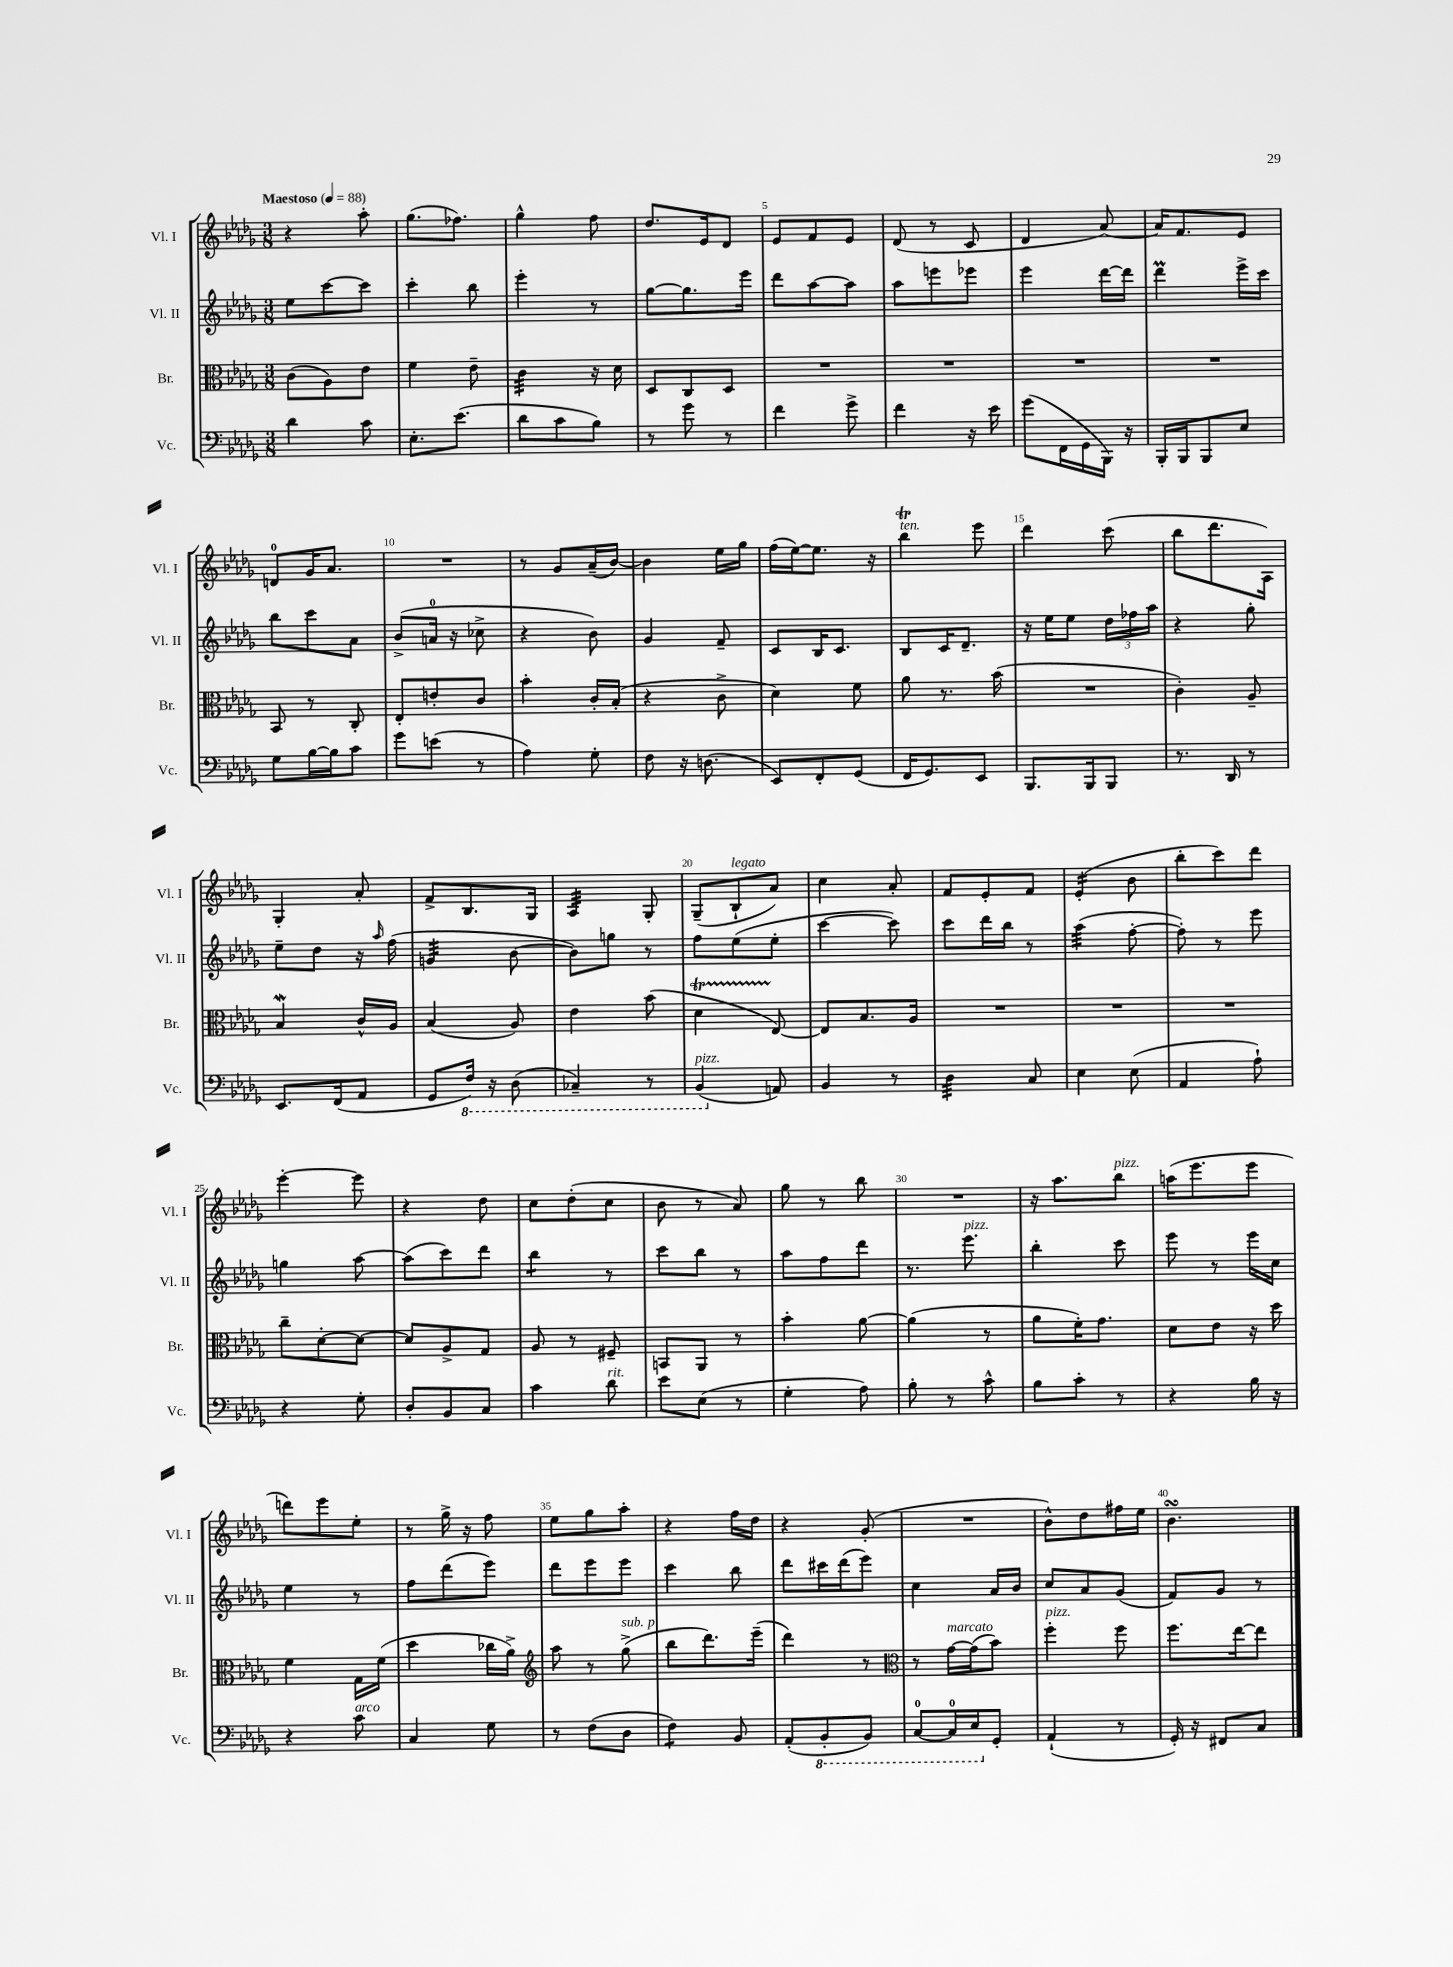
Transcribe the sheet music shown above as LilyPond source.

<<
\new StaffGroup <<
\new Staff = "s0" \with { instrumentName = "Vl. I" shortInstrumentName = "Vl. I" } {
    \clef treble \key des \major \numericTimeSignature \time 3/8 \tempo "Maestoso" 4 = 88
    \autoBeamOff r4 aes''8-. |
    ges''8.[( fes''8.]) |
    ges''4-^ f''8 |
    des''8.[ ees'16 des'8] |
    ees'8[ f'8 ees'8] |
    des'8( r8 c'8 |
    des'4 aes'8~) |
    aes'16[ f'8. ees'8] |
    d'8[-0 ges'16 aes'8.] |
    R4. |
    r8 ges'8[ aes'16--( bes'16]~) |
    bes'4 ees''16[ ges''16] |
    f''16[( ees''16~) ees''8.] r16 |
    bes''4\trill^\markup { \italic "ten." } ees'''8 |
    des'''4 c'''8( |
    bes''8[ des'''8. aes16]) |
    ges4-. aes'8-. |
    f'8[-> bes8. ges16] |
    aes4:32 ges8-. |
    ges8[--( bes8-!^\markup { \italic "legato" } aes'8]) |
    c''4 aes'8-. |
    f'8[ ees'8-. f'8] |
    ees'4:16-.( bes'8 |
    bes''8[-. c'''8) des'''8] |
    ees'''4~-. ees'''8 |
    r4 des''8 |
    c''8[ des''8-.( c''8] |
    bes'8 r8 aes'8) |
    ges''8 r8 bes''8 |
    R4. |
    r16 aes''8.[ bes''8]^\markup { \italic "pizz." } |
    a''16[( ees'''8. ees'''8] |
    d'''8[) ees'''8 ees''8]-. |
    r8 ges''16-> r16 f''8 |
    ees''8[ ges''8 aes''8]-. |
    r4 f''16[ des''16] |
    r4 ges'8-.( |
    R4. |
    bes'8[-^) des''8 fis''16 ees''16] |
    bes'4.\turn \bar "|." |
}
\new Staff = "s1" \with { instrumentName = "Vl. II" shortInstrumentName = "Vl. II" } {
    \clef treble \key des \major \numericTimeSignature \time 3/8
    \autoBeamOff ees''8[ c'''8~ c'''8] |
    c'''4-. bes''8 |
    ees'''4-. r8 |
    ges''8[~ ges''8. ees'''16] |
    des'''8[ aes''8~ aes''8] |
    aes''8[ e'''8 ees'''8] |
    ees'''4 des'''16[~ des'''16] |
    des'''4\prall ees'''16[-> c'''16] |
    bes''8[ c'''8 aes'8] |
    bes'8[->( a'16]-0 r16 ces''8-> |
    r4 bes'8) |
    ges'4 f'8-- |
    c'8[ bes16 c'8.] |
    bes8[ c'16 des'8.]-- |
    r16 ees''16[ ees''8] \tuplet 3/2 { des''16[ fes''16 aes''16] } |
    r4 ges''8-. |
    ees''8[-- des''8] r16 \grace { aes''16 } f''16( |
    g'4:32 bes'8~ |
    bes'8[) g''8] r8 |
    f''8[ ees''8( ees''8]-. |
    c'''4~ c'''8) |
    c'''8[ des'''16 bes''16] r8 |
    aes''4:32( f''8~-. |
    f''8-.) r8 ees'''8 |
    g''4 aes''8~ |
    aes''8[( c'''8) des'''8] |
    bes''4:8 r8 |
    c'''8[ bes''8] r8 |
    aes''8[ f''8 des'''8] |
    r8. ees'''8.^\markup { \italic "pizz." } |
    bes''4-. c'''8 |
    ees'''8 r8 ees'''16[ c''16] |
    ees''4 r8 |
    f''8[ des'''8( ees'''8]) |
    des'''8[ ees'''8 ees'''8] |
    c'''4 bes''8 |
    des'''8[ cis'''16 des'''16( ees'''8]) |
    c''4 aes'16[ bes'16] |
    c''8[ aes'8 ges'8]( |
    f'8[) ges'8] r8 \bar "|." |
}
\new Staff = "s2" \with { instrumentName = "Br." shortInstrumentName = "Br." } {
    \clef alto \key des \major \numericTimeSignature \time 3/8
    \autoBeamOff c'8[( aes8) ees'8] |
    f'4 ees'8-- |
    c'4:32 r16 des'16 |
    des8[ c8 des8] |
    R4. |
    R4. |
    R4. |
    R4. |
    bes,8 r8 c8-. |
    ees8[-. e'8-. c'8] |
    bes'4-. c'16[-. bes16]-.( |
    r4 c'8-> |
    des'4) f'8 |
    aes'8 r8. bes'16( |
    R4. |
    c'4-.) aes8-- |
    bes4\mordent c'16[-^ aes16] |
    bes4( aes8) |
    ees'4 bes'8( |
    des'4\startTrillSpan ees8~\stopTrillSpan) |
    ees8[ bes8. aes16] |
    R4. |
    R4. |
    R4. |
    c''8[-- des'8~-. des'8]~ |
    des'8[ aes8-> ges8] |
    aes8 r8 fis8-- |
    b,8[ aes,8] r8 |
    bes'4-. aes'8~ |
    aes'4( r8 |
    aes'8[ f'16-.) ges'8.] |
    des'8[ ees'8] r16 des''16 |
    f'4 ges16[ f'16]( |
    des''4 ces''16[ aes'16]->) |
    \clef treble aes''8 r8 ges''8->^\markup { \italic "sub. p" }( |
    bes''8[ des'''8.) ees'''16]--( |
    des'''4) r8 |
    \clef alto r8 ges'16[~^\markup { \italic "marcato" } ges'16( bes'8]) |
    f''4-.^\markup { \italic "pizz." } f''8 |
    f''8.[ ees''16~ ees''8] \bar "|." |
}
\new Staff = "s3" \with { instrumentName = "Vc." shortInstrumentName = "Vc." } {
    \clef bass \key des \major \numericTimeSignature \time 3/8
    \autoBeamOff des'4 c'8 |
    ees8.[-. ees'8.]( |
    des'8[ c'8 bes8]) |
    r8 ges'8 r8 |
    f'4 ges'8-> |
    f'4 r16 ees'16 |
    ges'8[( f,16 ges,16 bes,,16]) r16 |
    bes,,16[-. bes,,16 bes,,8 ees8] |
    ges8[ bes16~ bes16 c'8] |
    ges'8[ e'8]( r8 |
    aes4) ges8-. |
    f8 r16 d8.( |
    ees,8[) f,8-. ges,8]( |
    f,16[ ges,8.) ees,8] |
    bes,,8.[ bes,,16 bes,,8] |
    r8. des,16 r8 |
    ees,8.[ f,16( aes,8] |
    ges,8[ \ottava #-1 f,16]) r16 des,8( |
    ces,4--) r8 |
    bes,,4^\markup { \italic "pizz." }( \ottava #0 a,8) |
    bes,4 r8 |
    des4:32 c8 |
    ees4 ees8( |
    aes,4 aes8-!) |
    r4 ges8-. |
    des8[-. bes,8 c8] |
    c'4 des'8^\markup { \italic "rit." } |
    ees'8[ ees8]( r8 |
    ges4-. aes8) |
    bes8-. r8 c'8-^ |
    bes8[ c'8]-. r8 |
    r4 bes16 r16 |
    r4 c'8^\markup { \italic "arco" } |
    c4 ges8 |
    r8 f8[( des8] |
    f4:8) bes,8 |
    aes,8[-.( \ottava #-1 bes,,8-. bes,,8]) |
    c,8[-0~ c,16-0 ees,16 \ottava #0 ges,8]-. |
    aes,4-!( r8 |
    ges,16-.) r16 fis,8[ c8] \bar "|." |
}
>>
>>
\layout { \context { \Score \override BarNumber.break-visibility = ##(#f #t #t) barNumberVisibility = #(every-nth-bar-number-visible 5) } }
